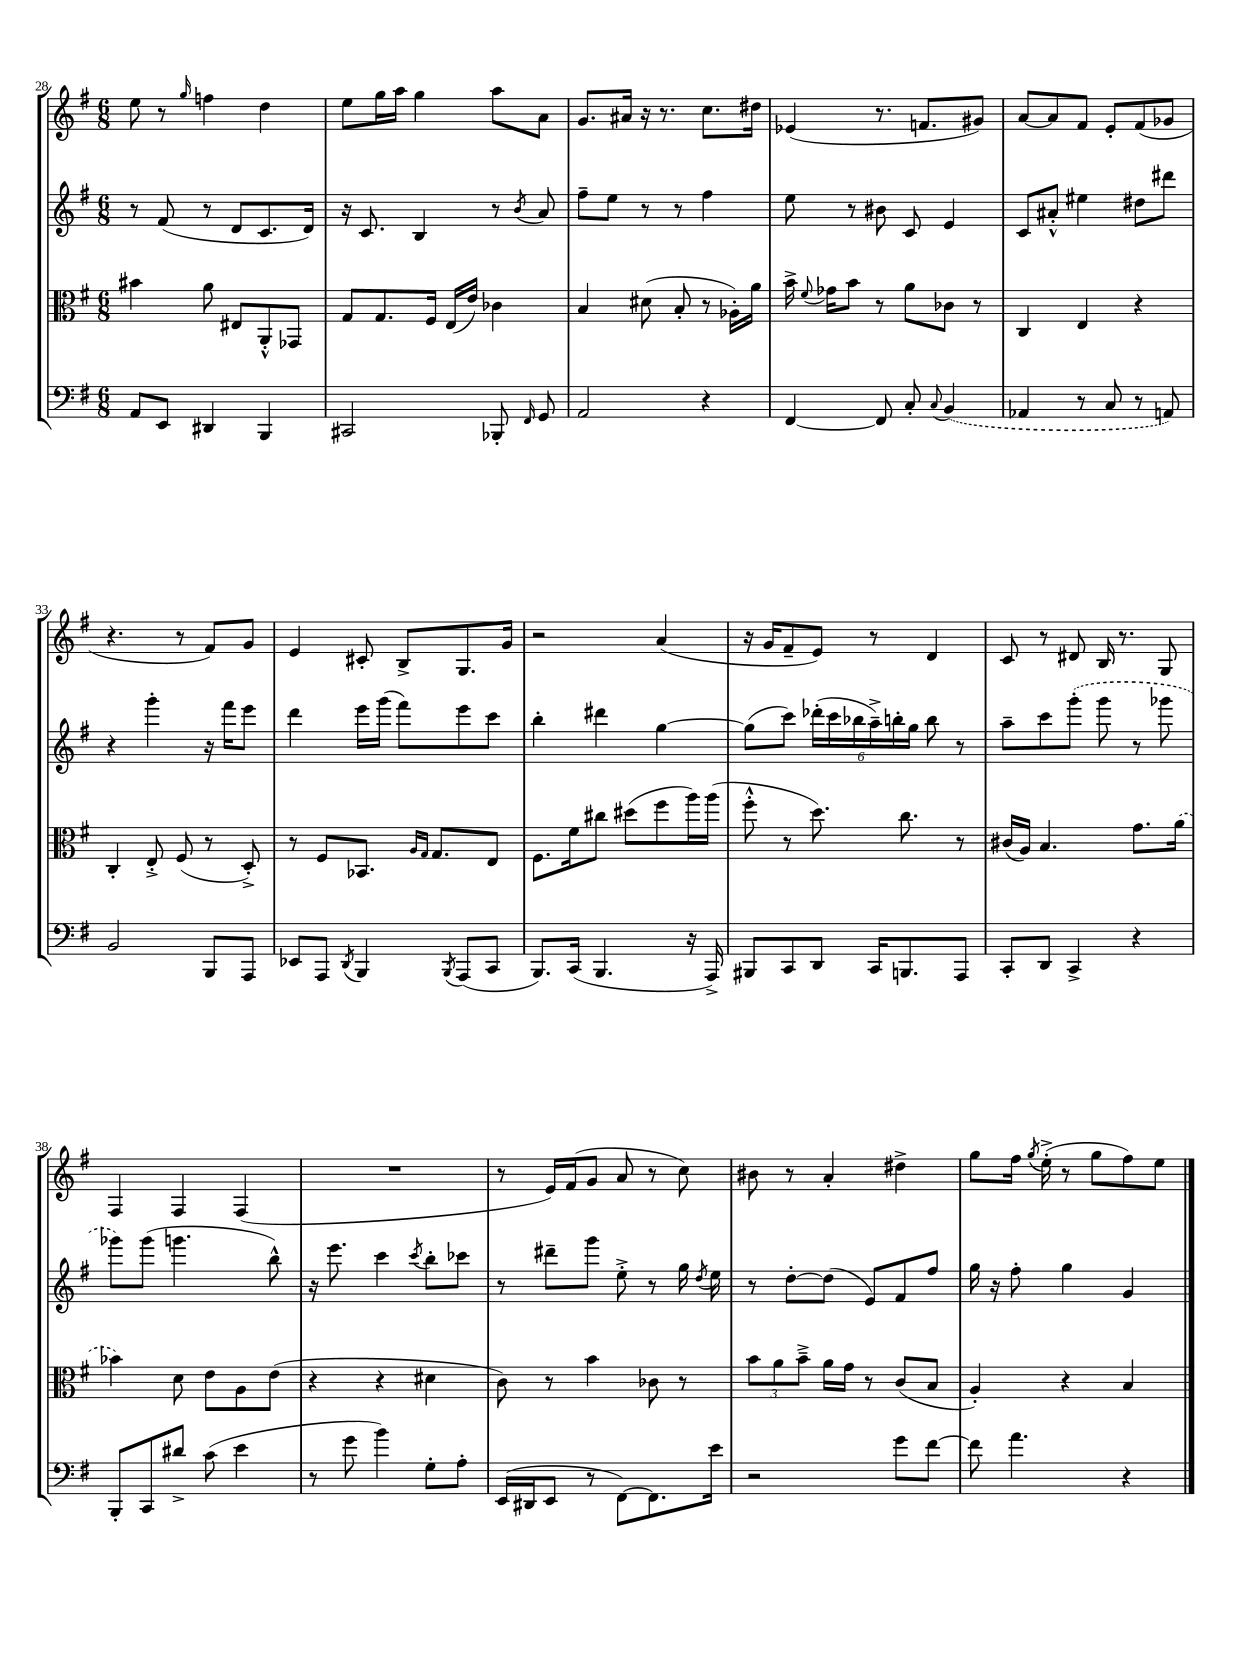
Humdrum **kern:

**kern	**kern	**kern	**kern
*staff4	*staff3	*staff2	*staff1
*clefF4	*clefC3	*clefG2	*clefG2
*k[f#]	*k[f#]	*k[f#]	*k[f#]
*M6/8	*M6/8	*M6/8	*M6/8
8AA	4b#	8r	8ee
8EE	.	(8f#	8r
.	.	.	16qqgg
4DD#	8a	8r	4ff
.	8E#	8d	.
4BBB	8AA'^^	8.c	4dd
.	8GG-	.	.
.	.	16d)	.
=	=	=	=
2CC#	8G	16r	8ee
.	.	8.c	.
.	8.G	.	16gg
.	.	.	16aa
.	.	4B	4gg
.	16F#	.	.
.	(16E	.	.
.	16e)	.	.
8BBB-'	4c-	8r	8aa
16qqFF#	.	8qb	.
8GG	.	8a	8a
=	=	=	=
2AA	4B	8ff#~	8.g
.	.	8ee	.
.	.	.	16a#
.	(8d#	8r	16r
.	.	.	8.r
.	8B'	8r	.
4r	8r	4ff#	8.cc
.	16A-')	.	.
.	16a	.	16dd#
=	=	=	=
[4FF#	16b^	8ee	(4e-
.	8qqf#	.	.
.	16g-	.	.
.	8b	8r	.
8FF#]	8r	8b#	8.r
8C'	8a	8c	.
.	.	.	8.f
8qqC	.	.	.
(4BB	8c-	4e	.
.	8r	.	8g#)
=	=	=	=
4AA-	4C	8c	[8a
.	.	8a#'^^	8a]
8r	4E	4ee#	8f#
8C	.	.	8e'
8r	4r	8dd#	(8f#
8AA)	.	8ddd#	8g-
=	=	=	=
2BB	4C'	4r	4.r
.	8E'^	4ggg'	.
.	(8F#	.	8r
8BBB	8r	16r	8f#)
.	.	16fff#	.
8AAA	8D'^)	8eee	8g
=	=	=	=
8EE-	8r	4ddd	4e
8AAA	8F#	.	.
8qDD	.	.	.
4BBB	8.BB-	16eee	8c#'
.	.	(16ggg	.
.	.	8fff#)	8B^
.	16qqA	.	.
.	16qqG	.	.
.	8.G	.	.
8qBBB	.	.	.
(8AAA	.	8eee	8.G
8CC	8E	8ccc	.
.	.	.	16g
=	=	=	=
8.BBB)	8.F#	4bb'	2r
(16CC	16f#	.	.
4.BBB	8cc#	4ddd#	.
.	(8dd#	.	.
.	8ff#	[4gg	(4a
16r	16aa)	.	.
16AAA^)	(16aa	.	.
=	=	=	=
8BBB#	8ff#'^^	(8gg]	16r
.	.	.	16g
8CC	8r	8ccc)	8f#~
8DD	8.dd)	(24ddd-'	8e)
.	.	24ccc	.
.	.	24bb-	.
16CC	.	24aa~^)	8r
.	.	24bb'	.
8.BBB	8.cc	.	.
.	.	24gg	.
.	.	8bb	4d
8AAA	8r	8r	.
=	=	=	=
8CC'	(16c#	8aa~	8c
.	16A)	.	.
8DD	4.B	8ccc	8r
4CC^	.	(8ggg'	8d#
.	.	8ggg	16B
.	.	.	8.r
4r	8.g	8r	.
.	.	8ggg-	8G
.	(16a	.	.
=	=	=	=
8BBB'	4b-)	8ggg-)	4F#
8CC	.	(8ggg-	.
8d#^	8d	4.ggg	4F#
(8c	8e	.	.
4e	8A	.	(4F#
.	(8e	8bb^^)	.
=	=	=	=
8r	4r	16r	2.r
.	.	8.eee	.
8g	.	.	.
4b)	4r	4ccc	.
.	.	8qccc	.
8G'	4d#	8bb'	.
8A'	.	8ccc-	.
=	=	=	=
(16EE	8c)	8r	8r
16DD#	.	.	.
8EE	8r	8ddd#~	16e)
.	.	.	(16f#
8r	4b	8ggg	8g
[8FF#)	.	8ee'^	8a
8.FF#]	8c-	8r	8r
.	8r	16gg	8cc)
.	.	8qdd	.
16e	.	16ee	.
=	=	=	=
2r	12b	8r	8b#
.	12a	.	.
.	.	[8dd'	8r
.	12b~^	.	.
.	16a	(8dd]	4a'
.	16g	.	.
.	8r	8e)	.
8g	(8c	8f#	4dd#^
[8f#	8B	8ff#	.
=	=	=	=
8f#]	4A')	16gg	8gg
.	.	16r	.
4.a	.	8ff#'	16ff#
.	.	.	8qgg
.	.	.	(16ee'^
.	4r	4gg	8r
.	.	.	8gg
4r	4B	4g	8ff#)
.	.	.	8ee
==	==	==	==
*-	*-	*-	*-
